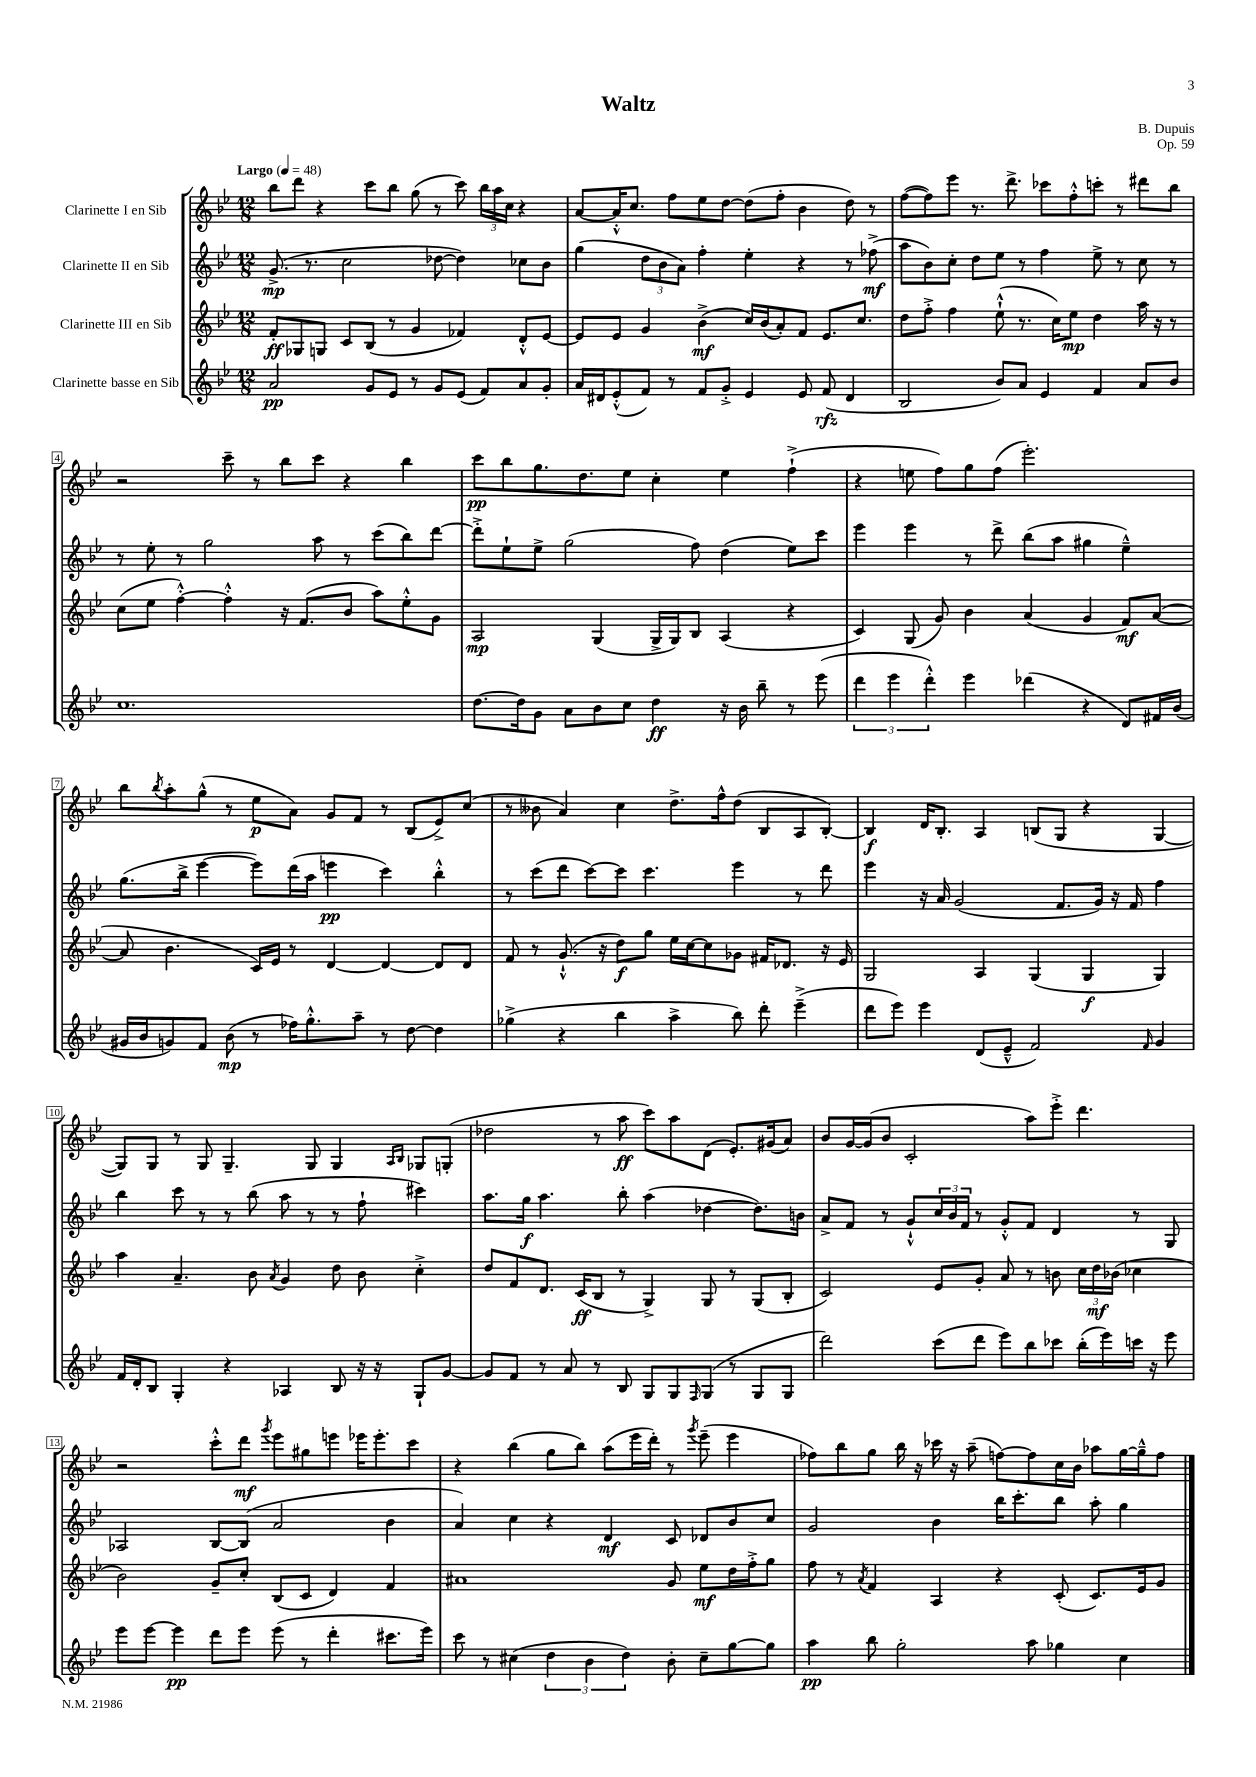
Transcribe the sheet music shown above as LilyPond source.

\header { title = "Waltz" composer = "B. Dupuis" opus = "Op. 59" }
<<
\new StaffGroup <<
\new Staff = "s0" \with { instrumentName = "Clarinette I en Sib" } {
    \clef treble \key bes \major \numericTimeSignature \time 12/8 \tempo "Largo" 4 = 48
    bes''8 d'''8 r4 c'''8 bes''8 g''8( r8 c'''8) \tuplet 3/2 { bes''16 a''16 c''16 } r4 |
    a'8~ a'16-.-^ c''8. f''8 ees''8 d''8~ d''8( f''8-. bes'4 d''8) r8 |
    f''8~( f''8) ees'''8 r8. d'''8.-> ces'''8 f''8-.-^ c'''8-. r8 dis'''8 bes''8 |
    r2 c'''8-- r8 bes''8 c'''8 r4 bes''4 |
    c'''8\pp bes''8 g''8. d''8. ees''8 c''4-. ees''4 f''4-!->( |
    r4 e''8 f''8) g''8 f''8( ees'''2.-.) |
    bes''8 \acciaccatura { bes''8 } a''8-. g''8-^( r8 ees''8\p a'8) g'8 f'8 r8 bes8( ees'8->) c''8( |
    r8 beses'8 a'4) c''4 d''8.-> f''16-^ d''8( bes8 a8 bes8~-.) |
    bes4\f d'16 bes8.-. a4 b8( g8 r4 g4~ |
    g8) g8 r8 g8 g4.-- g8 g4 \grace { a16 bes16 } ges8 g8-.( |
    des''2 r8 a''8\ff c'''8) a''8 d'8( ees'8.-.) gis'16( a'8) |
    bes'8 g'16~ g'16( bes'8 c'2-. a''8) ees'''8-.-> d'''4. |
    r2 c'''8-.-^ d'''8\mf \acciaccatura { g'''8 } ees'''8 gis''8 e'''8 ees'''16 ees'''8.-. c'''8 |
    r4 bes''4( g''8 bes''8) a''8( ees'''16 d'''16-.) r8 \acciaccatura { g'''8 } ees'''8--( ees'''4 |
    fes''8) bes''8 g''8 bes''16 r16 ces'''16 r16 a''8--( f''8~) f''8 c''16 bes'16 aes''8 g''16~ g''16---^ f''8 \bar "|." |
}
\new Staff = "s1" \with { instrumentName = "Clarinette II en Sib" } {
    \clef treble \key bes \major \numericTimeSignature \time 12/8
    g'8.->\mp( r8. c''2 des''8~ des''4) ces''8 bes'8 |
    g''4( \tuplet 3/2 { d''8 bes'8 a'8) } f''4-. ees''4-. r4 r8 fes''8->\mf( |
    a''8 bes'8) c''8-. d''8 ees''8 r8 f''4 ees''8-> r8 c''8 r8 |
    r8 ees''8-. r8 g''2 a''8 r8 c'''8( bes''8) d'''8~ |
    d'''8-.-> ees''8-! ees''8-> g''2( f''8) d''4( ees''8) c'''8 |
    ees'''4 ees'''4 r8 d'''8-> bes''8( a''8 gis''4 ees''4---^) |
    g''8.( bes''16-> ees'''4~ ees'''8) d'''16( a''16 e'''4\pp c'''4) bes''4-.-^ |
    r8 c'''8( d'''8 c'''8~) c'''8 c'''4. ees'''4 r8 d'''8 |
    ees'''4 r16 a'16 g'2( f'8. g'16) r16 f'16 f''4 |
    bes''4 c'''8 r8 r8 bes''8( a''8 r8 r8 f''8-! cis'''4) |
    a''8. g''16\f a''4. bes''8-. a''4( des''4~ des''8.) b'16 |
    a'8-> f'8 r8 g'8-!-^ \tuplet 3/2 { c''16 bes'16 f'16 } r8 g'8-.-^ f'8 d'4 r8 g8 |
    aes2 bes8~ bes8( a'2 bes'4 |
    a'4) c''4 r4 d'4\mf c'8 des'8 bes'8 c''8 |
    g'2 bes'4 bes''16 c'''8.-. bes''8 a''8-. g''4 \bar "|." |
}
\new Staff = "s2" \with { instrumentName = "Clarinette III en Sib" } {
    \clef treble \key bes \major \numericTimeSignature \time 12/8
    f'8-.\ff ges8 g8 c'8 bes8( r8 g'4 fes'4) d'8-.-^ ees'8~ |
    ees'8 ees'8 g'4 bes'4->\mf( c''16) bes'16( a'8-.) f'8 ees'8. c''8. |
    d''8 f''8-.-> f''4 ees''8-!-^( r8. c''16) ees''8\mp d''4 a''16 r16 r8 |
    c''8( ees''8 f''4~-.-^) f''4-.-^ r16 f'8.( bes'8 a''8) ees''8-.-^ g'8 |
    a2\mp g4( g16-> g16) bes8 a4( r4 |
    c'4) g8( g'8) bes'4 a'4( g'4 f'8\mf) a'8~( |
    a'8 bes'4. c'16) ees'16 r8 d'4~ d'4~ d'8 d'8 |
    f'8 r8 g'8.-!-^( r16 d''8\f) g''8 ees''16 c''16~ c''8 ges'8 fis'16 des'8. r16 ees'16 |
    g2 a4 g4( g4\f g4) |
    a''4 a'4.-- bes'8 \acciaccatura { a'8 } g'4 d''8 bes'8 c''4-.-> |
    d''8 f'8 d'8. c'16\ff( bes8 r8 g4->) g8 r8 g8( bes8-. |
    c'2) ees'8 g'8-. a'8 r8 b'8 \tuplet 3/2 { c''16 d''16\mf bes'16( } ces''4 |
    bes'2) g'8-- c''8-. bes8( c'8 d'4) f'4 |
    ais'1 g'8 ees''8\mf d''16 f''16-.-> g''8 |
    f''8 r8 \acciaccatura { a'8 } f'4 a4 r4 c'8-.( c'8.) ees'16 g'8 \bar "|." |
}
\new Staff = "s3" \with { instrumentName = "Clarinette basse en Sib" } {
    \clef treble \key bes \major \numericTimeSignature \time 12/8
    a'2\pp g'8 ees'8 r8 g'8 ees'8( f'8) a'8 g'8-. |
    a'16 dis'16 ees'8-.-^( f'8) r8 f'8 g'8-.-> ees'4 ees'8 f'8\rfz( dis'4 |
    bes2 bes'8) a'8 ees'4 f'4 a'8 bes'8 |
    c''1. |
    d''8.~ d''16 g'8 a'8 bes'8 c''8 d''4\ff r16 bes'16 bes''8-- r8 ees'''8( |
    \tuplet 3/2 { d'''4 ees'''4 d'''4-.-^) } ees'''4 des'''4( r4 d'8) fis'16 bes'16( |
    gis'16 bes'16 g'8) f'8 bes'8\mp( r8 fes''16) g''8.-.-^ a''8-- r8 d''8~ d''4 |
    ges''4->( r4 bes''4 a''4-> bes''8) d'''8-. ees'''4--->( |
    d'''8 ees'''8) ees'''4 d'8( ees'8---^ f'2) \grace { f'16 } g'4 |
    f'16 d'16-. bes8 g4-. r4 aes4 bes8 r16 r16 g8-! g'8~ |
    g'8 f'8 r8 a'8 r8 bes8 g8 g8 \grace { f16 } g8( r8 g8 g8 |
    d'''2) c'''8( d'''8 ees'''8) bes''8 ces'''8 bes''16-.( ees'''16) c'''16 r16 ees'''8 |
    ees'''8 ees'''8~ ees'''4\pp d'''8 ees'''8 ees'''8( r8 d'''4-. cis'''8. ees'''16) |
    c'''8 r8 cis''4( \tuplet 3/2 { d''4 bes'4 d''4) } bes'8-. cis''8-- g''8~ g''8 |
    a''4\pp bes''8 g''2-. a''8 ges''4 c''4 \bar "|." |
}
>>
>>
\layout { \context { \Score \override BarNumber.stencil = #(make-stencil-boxer 0.1 0.3 ly:text-interface::print) } }
